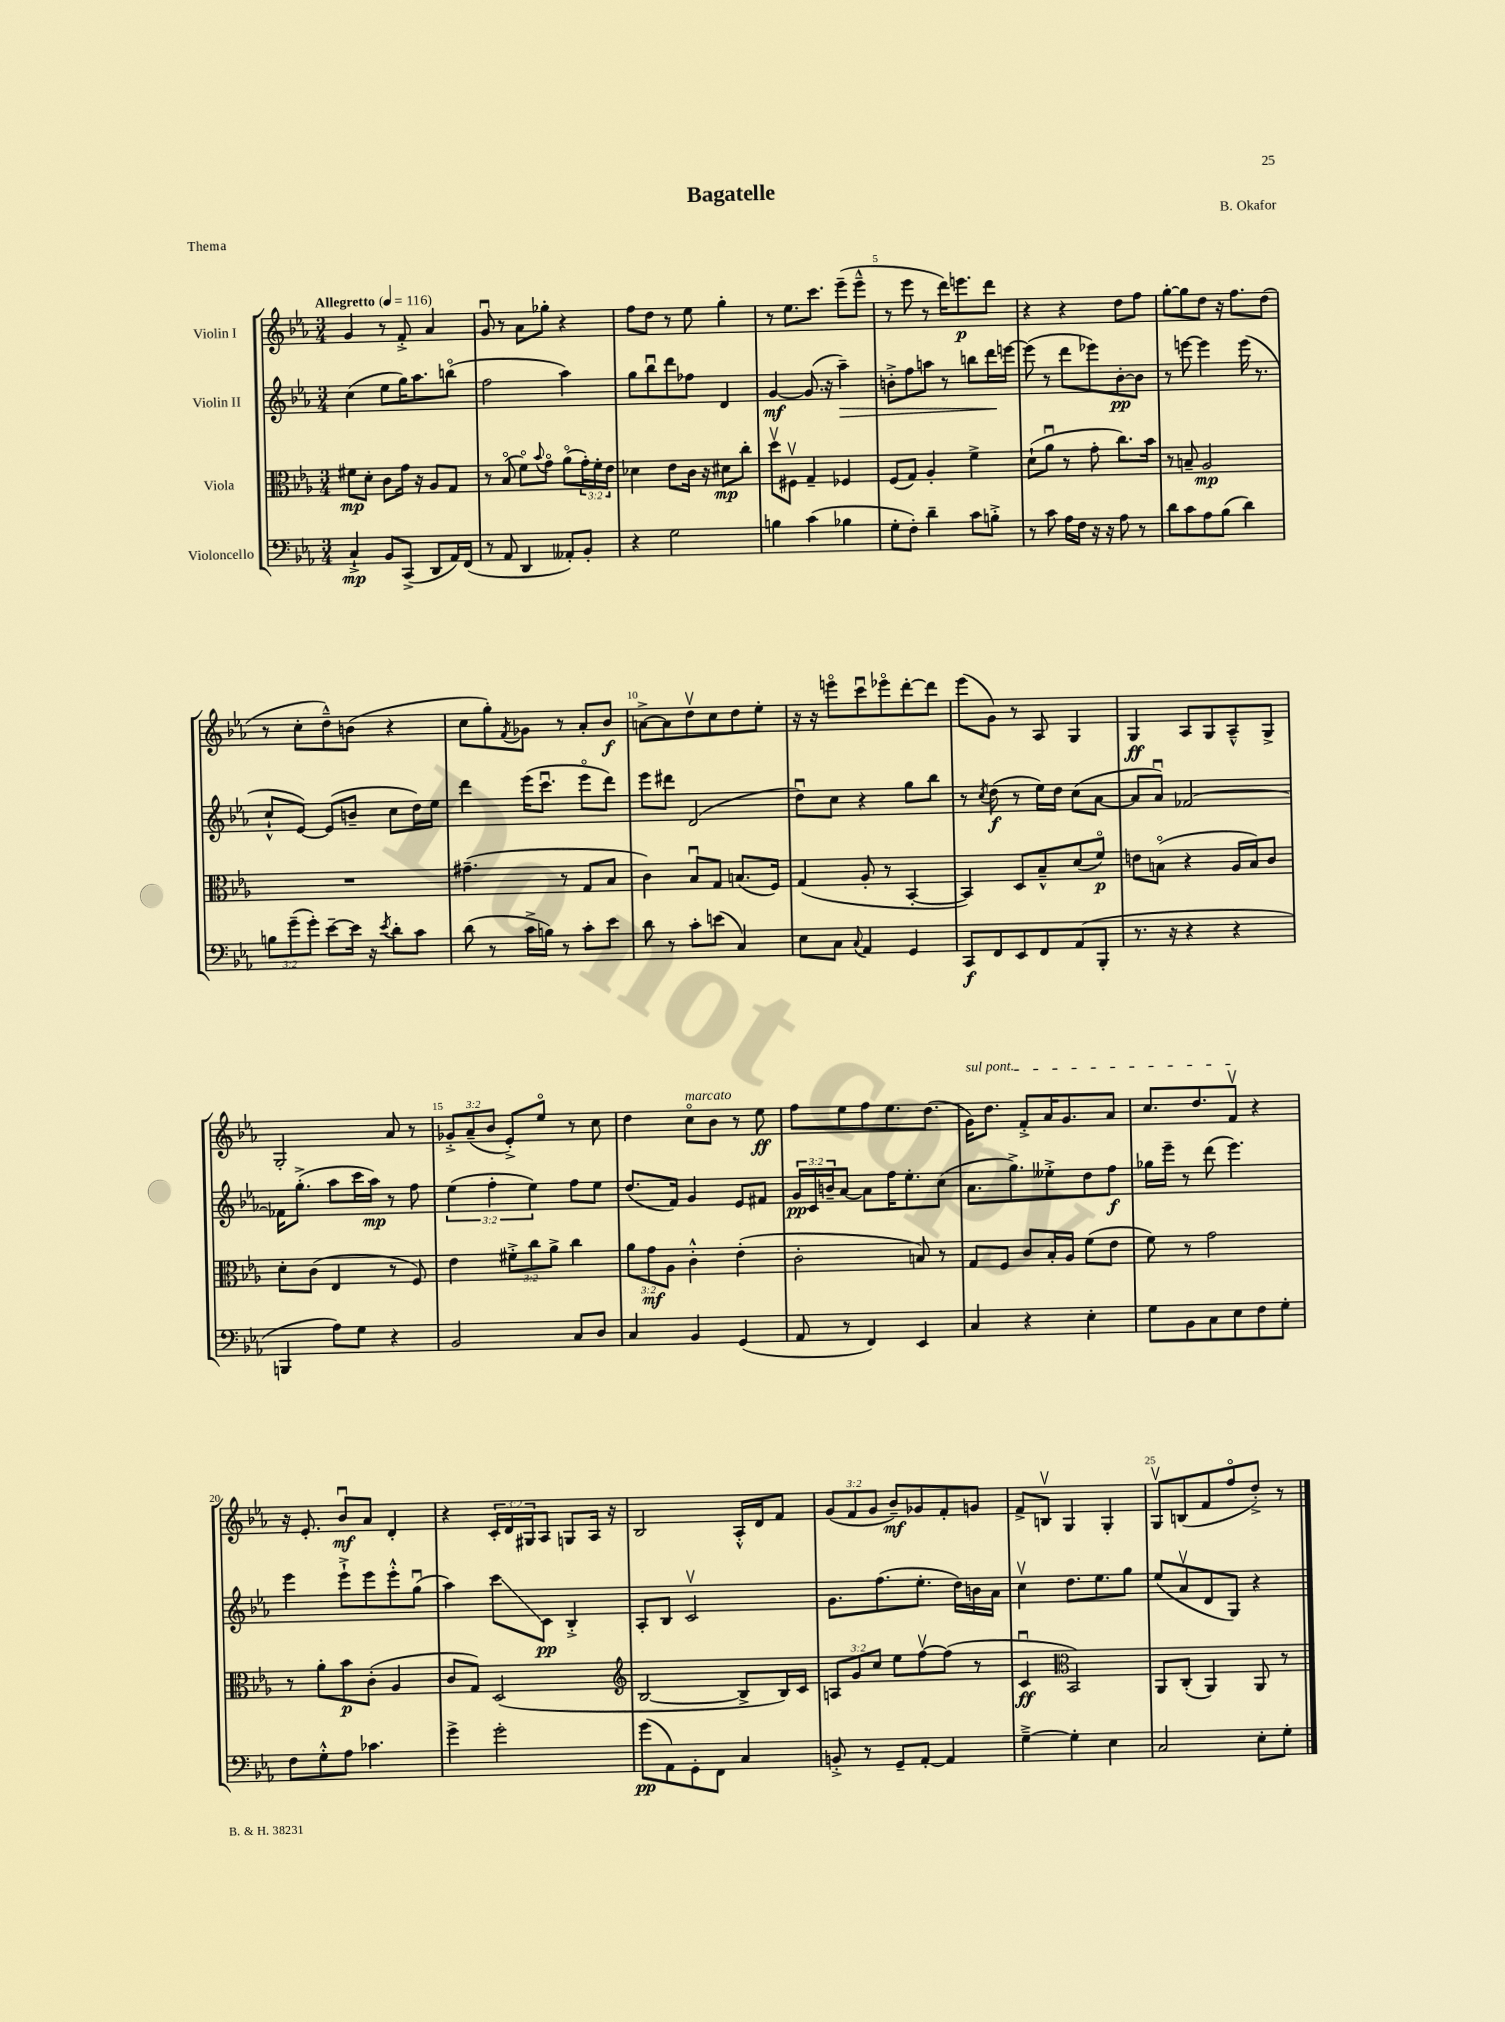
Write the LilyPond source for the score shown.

\header { title = "Bagatelle" composer = "B. Okafor" piece = "Thema" }
<<
\new StaffGroup <<
\new Staff = "s0" \with { instrumentName = "Violin I" } {
    \clef treble \key ees \major \numericTimeSignature \time 3/4 \override Staff.TupletNumber.text = #tuplet-number::calc-fraction-text \tempo "Allegretto" 4 = 116
    g'4 r8 f'8-.-> aes'4 |
    g'8\downbow r8 aes'8 ges''8-. r4 |
    f''8 d''8 r8 ees''8 g''4-. |
    r8 ees''8. c'''8. ees'''8--( ees'''8---^ |
    r8 ees'''8 r8 d'''16) e'''8.\p d'''8 |
    r4 r4 d''8 f''8 |
    g''8~-. g''8 d''8 r16 f''8. d''8( |
    r8 c''8-. d''8---^) b'8( r4 |
    c''8 g''8-.) \acciaccatura { f'8 } ges'8 r8 aes'8-. bes'8\f |
    a'8~-> a'8 d''8\upbow c''8 d''8 ees''8-. |
    r16 r16 e'''8\flageolet c'''8\downbow ees'''8\flageolet d'''8~-. d'''8 |
    ees'''8( g'8) r8 aes8 g4 |
    g4\ff aes8 g8 aes8---^ g8-> |
    g2-. aes'8 r8 |
    \tuplet 3/2 { ges'8-.-> aes'8--( bes'8 } ees'8-.->) ees''8\flageolet r8 c''8 |
    d''4 c''8\flageolet^\markup { \italic "marcato" } bes'8 r8 ees''8\ff |
    f''8 ees''8 f''8 ees''8. d''8.( |
    \once \override TextSpanner.bound-details.left.text = \markup { \italic "sul pont." } g'16\startTextSpan) d''8. f'8-.-> aes'16 g'8. aes'8 |
    c''8. d''8. f'8\upbow\stopTextSpan r4 |
    r16 ees'8.-. bes'8\downbow\mf aes'8 d'4-. |
    r4 \tuplet 3/2 { c'16-. d'16 gis16 } aes8 g8 aes16 r16 |
    bes2 aes16-.-^ d'16 f'8 |
    \tuplet 3/2 { g'8( f'8 g'8 } bes'8--\mf) ges'8 f'8-. g'8 |
    f'8-> b8\upbow g4 g4-. |
    g8\upbow b8( f'8 f''8\flageolet d''8-.->) r8 \bar "|." |
}
\new Staff = "s1" \with { instrumentName = "Violin II" } {
    \clef treble \key ees \major \numericTimeSignature \time 3/4 \override Staff.TupletNumber.text = #tuplet-number::calc-fraction-text
    c''4( ees''8 g''16) aes''8. b''8\flageolet( |
    f''2 aes''4) |
    g''8 bes''8\downbow d'''8 fes''8 d'4 |
    g'4~\mf g'8.( r16 aes''4--\>) |
    b'8-.-> f''8 a''8 r8 b''8 d'''16\! e'''16~ |
    e'''8( r8 d'''8 ees'''8) bes'8~-.\pp bes'8 |
    r8 e'''8~ e'''4 e'''16( r8. |
    c''8-!-^ ees'8~) ees'8( b'8-- c''8 d''16) ees''16 |
    d'''4 ees'''16( c'''8.\downbow ees'''8\flageolet d'''8) |
    ees'''8 dis'''8 d'2( |
    d''8\downbow) c''8 r4 g''8 bes''8 |
    r8 \acciaccatura { c''8 } d''8\f( r8 ees''16) d''16 c''8( aes'8~ |
    aes'8 aes'8\downbow) fes'2~ |
    fes'16 g''8.-.->( aes''8 c'''16 aes''16\mp) r8 f''8 |
    \tuplet 3/2 { ees''4( f''4-. ees''4) } f''8 ees''8 |
    d''8.( f'16) g'4 ees'8 fis'8 |
    \tuplet 3/2 { g'16\pp c'16 b'16-- } aes'8~ aes'8 f''16 ees''8.-. c''8( |
    aes'8. g''8.->) eeses''8-.-> d''8 f''8\f |
    ges''16 ees'''16-- r8 d'''8( ees'''4.) |
    ees'''4 ees'''8-!-> ees'''8 ees'''8-.-^ g''8\downbow( |
    aes''4) c'''8\glissando c'8\pp bes4-.-> |
    aes8-. bes8 c'2\upbow |
    g'8. f''8.( ees''8.-. d''16) b'16 aes'16 |
    c''4\upbow d''8. ees''8. g''8 |
    ees''8( aes'8\upbow d'8 g8) r4 \bar "|." |
}
\new Staff = "s2" \with { instrumentName = "Viola" } {
    \clef alto \key ees \major \numericTimeSignature \time 3/4 \override Staff.TupletNumber.text = #tuplet-number::calc-fraction-text
    fis'8\mp d'8-. c'8 g'16 r16 aes8 g8 |
    r8 bes8\flageolet( f'8\flageolet) \appoggiatura { bes'8 } g'8\flageolet aes'8\flageolet( \tuplet 3/2 { g'16-.) f'16-. ees'16 } |
    des'4 ees'8 c'16 r16 dis'8\mp c''8-. |
    d''8\upbow fis8\upbow g4-- fes4 |
    f8( g8) aes4-. f'4-> |
    d'8-!( aes'8\downbow r8 g'8-. c''8.) bes'16 |
    r8 b8-- aes2\mp |
    R2. |
    gis'4.--( r8 g8 bes8 |
    c'4) bes8\downbow g8 b8.( f16) |
    g4( aes8-. r8 bes,4~-. |
    bes,4) d8 bes8---^ d'8( f'8\flageolet\p) |
    e'8 b8\flageolet( r4 aes16 b16) c'8 |
    d'8-. c'8( ees4 r8 f8) |
    ees'4 \tuplet 3/2 { fis'8-.-> c''8 aes'8-> } c''4 |
    \tuplet 3/2 { aes'8 g'8\mf aes8 } c'4-.-^ ees'4-.( |
    c'2-. b8) r8 |
    g8 f8 c'8 bes16-. aes16 f'8( ees'8 |
    f'8) r8 g'2 |
    r8 aes'8-. bes'8\p c'8-.( aes4 |
    c'8 g8) d2( |
    \clef treble bes2~ bes8-> bes16) c'16 |
    \tuplet 3/2 { a8 g'8 c''8 } ees''8 f''8~\upbow f''8( r8 |
    c'4\downbow\ff \clef alto bes,2) |
    aes,8 c8-.( aes,4) aes,8 r8 \bar "|." |
}
\new Staff = "s3" \with { instrumentName = "Violoncello" } {
    \clef bass \key ees \major \numericTimeSignature \time 3/4 \override Staff.TupletNumber.text = #tuplet-number::calc-fraction-text
    c4-!->\mp bes,8 c,8->( d,8 aes,16) f,16( |
    r8 aes,8 d,4 aeses,8-.) bes,8-. |
    r4 g2 |
    b4 c'4( bes4 |
    g8-. f8-.) d'4-- c'8 b8-.-> |
    r8 c'8 aes16 f16 r16 r16 aes8 r8 |
    d'8 c'8 aes8 bes8( d'4) |
    \tuplet 3/2 { b8 g'8--( g'8-.) } ees'8~-- ees'16 r16 \acciaccatura { ees'8 } d'8-. c'8 |
    d'8( r8 c'16-> b16) r8 c'8-. ees'8 |
    d'8 r8 c'8-. e'8( c4) |
    ees8 c8 \appoggiatura { c8 } aes,4 g,4 |
    c,8\f f,8 ees,8 f,8 aes,8( bes,,8-. |
    r8. r16 r4 r4 |
    b,,4 aes8) g8 r4 |
    bes,2 c8 d8 |
    c4 bes,4 g,4( |
    aes,8 r8 f,4) ees,4 |
    c4 r4 ees4-. |
    g8 bes,8 c8 ees8 f8 g8-. |
    f8 g8-.-^ aes8 ces'4. |
    g'4-> g'2-. |
    g'8\pp( aes,8) g,8-. f,8 c4 |
    b,8-.-> r8 g,8-- aes,8~-. aes,4 |
    g4~---> g4-. ees4 |
    c2 ees8-. g8-. \bar "|." |
}
>>
>>
\layout { \context { \Score \override BarNumber.break-visibility = ##(#f #t #t) barNumberVisibility = #(every-nth-bar-number-visible 5) } }
